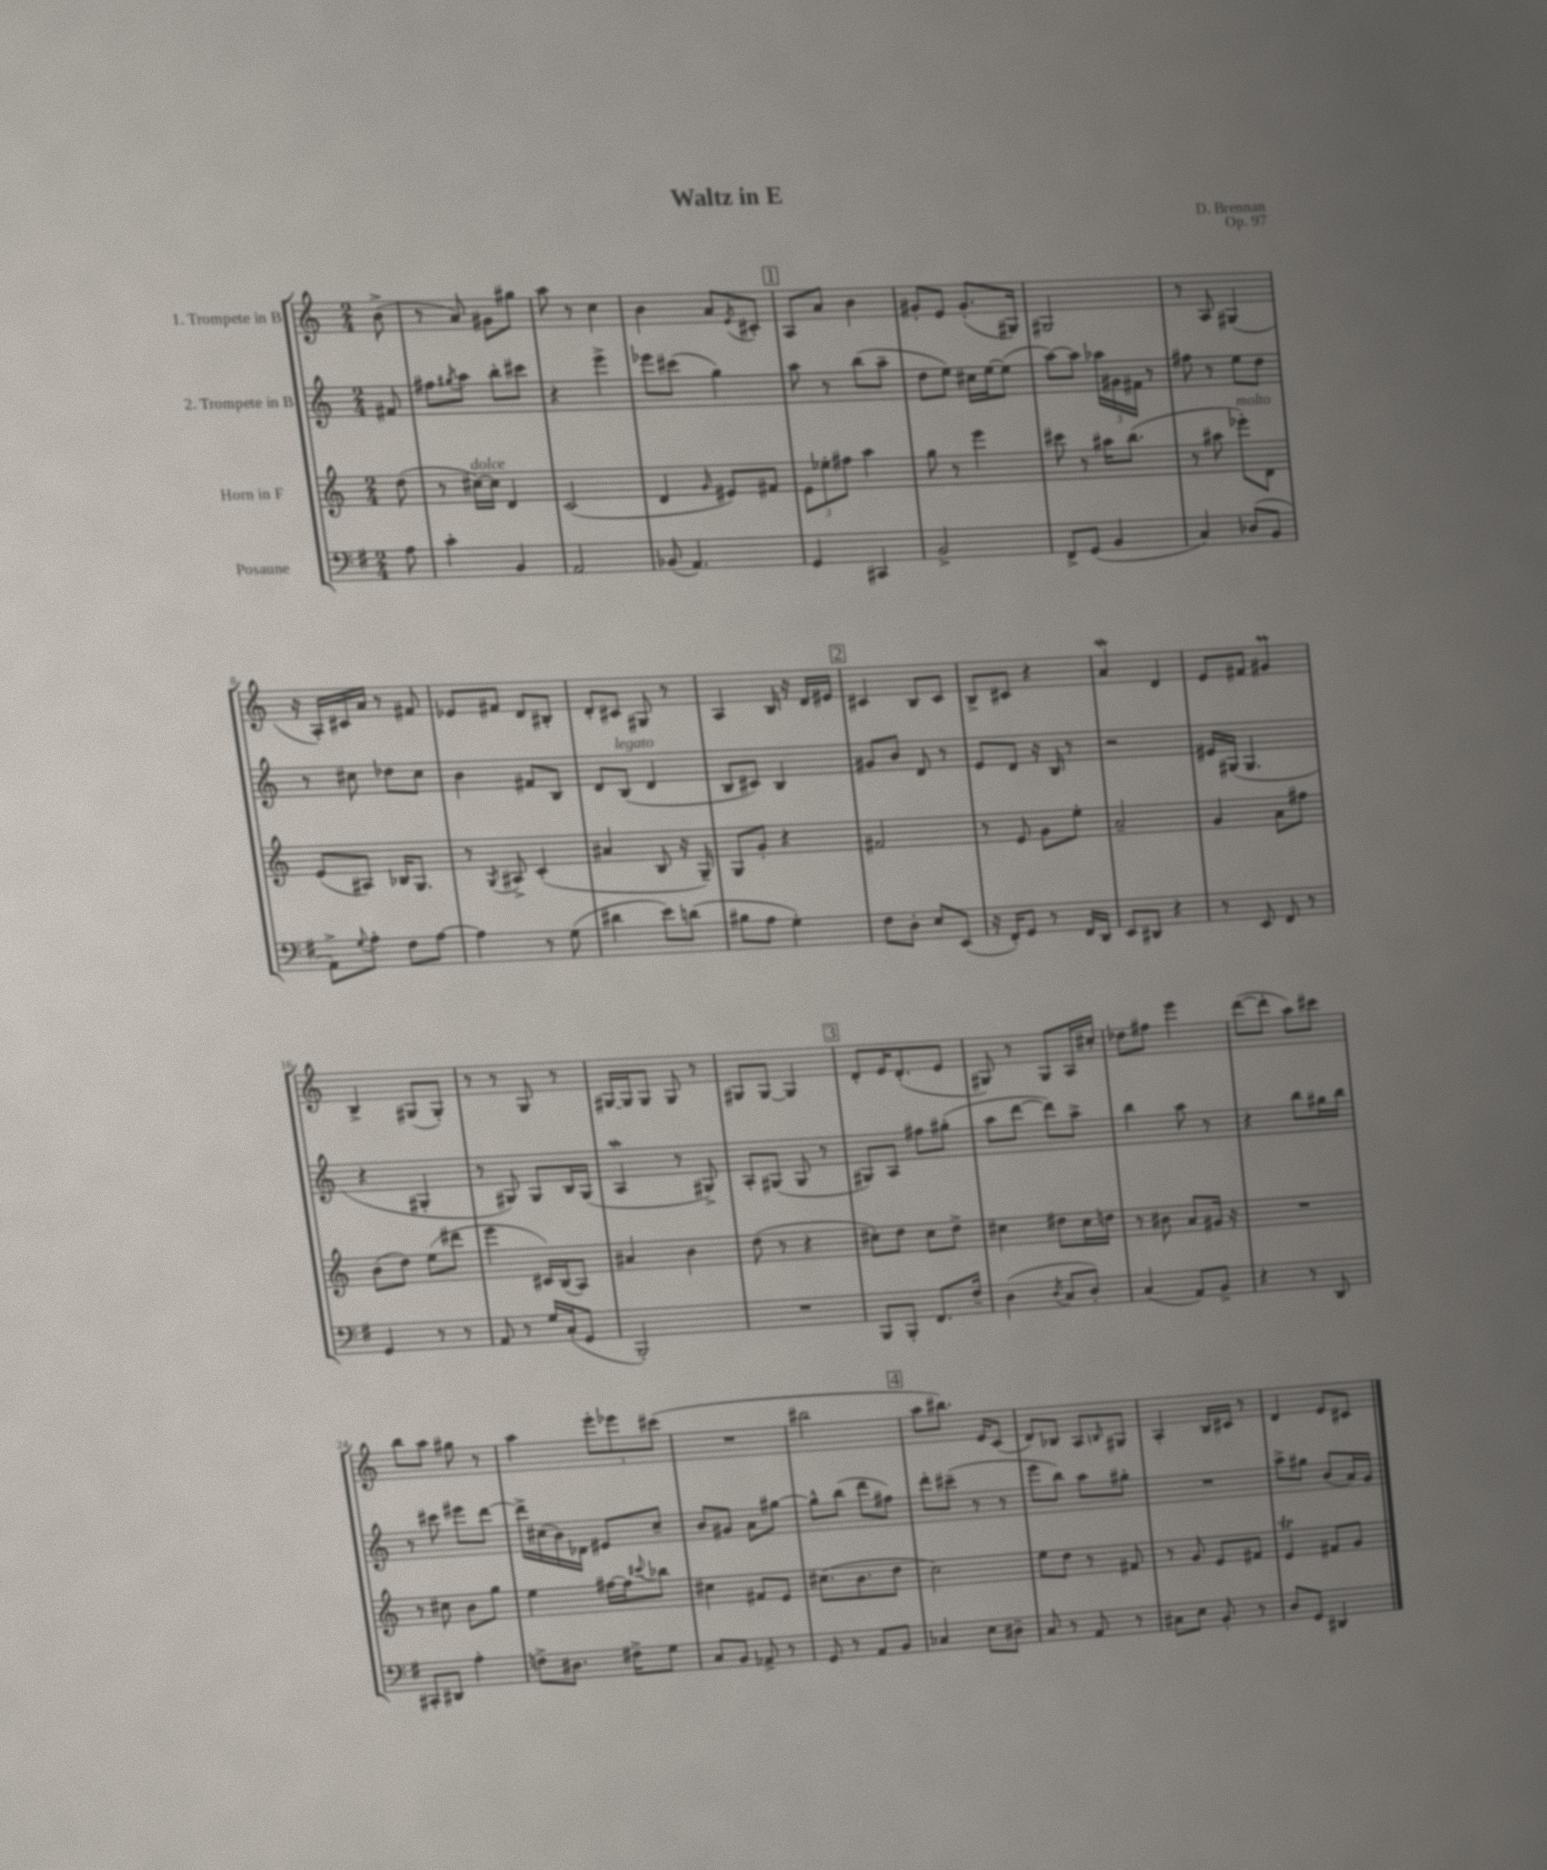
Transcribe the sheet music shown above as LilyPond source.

\header { title = "Waltz in E" composer = "D. Brennan" opus = "Op. 97" }
<<
\new StaffGroup <<
\new Staff = "s0" \with { instrumentName = "1. Trompete in B" } {
    \clef treble \key c \major \numericTimeSignature \time 2/4 \partial 8
    b'8->( |
    r8 a'8) gis'8 gis''8 |
    a''8 r8 c''4 |
    b'4 a'8 \acciaccatura { e'8 } cis'8-. |
    \mark \markup { \box "1" } a8 a'8 b'4 |
    gis'8-. e'8 gis'8.-.( gis16) |
    gis2 |
    r8 a8 gis4( |
    r16 a16-.) cis'16 a'16 r8 fis'8 |
    ees'8 fis'8 d'8 bis8-. |
    d'8-. cis'8 gis8 r8 |
    a4 b16 r16 d'16 eis'16 |
    \mark \markup { \box "2" } cis'4 b8 cis'8 |
    b8-> cis'8 r4 |
    a'4\mordent d'4 |
    e'8 fis'8 gis'4\prall |
    b4-> gis8( gis8-.) |
    r8 r8 g8 r8 |
    gis16~ gis16 gis8 gis8 r8 |
    gis8 gis8~ gis4 |
    \mark \markup { \box "3" } d'8-. e'16 d'8.-.( e'8 |
    gis8) r8 gis8 a16 cis''16-. |
    des''8 fis''8 e'''4 |
    d'''8~( d'''8-. a''8) cis'''8 |
    b''8 a''8 gis''8 r8 |
    a''4 \tuplet 3/2 { e'''8-. ees'''8 cis'''8( } |
    R2 |
    bis''2 |
    \mark \markup { \box "4" } a''8 bis''8.) e'16 c'8( |
    d'8) bes8 a8 \grace { b16 } gis8 |
    a4-. b16 cis'16 r8 |
    d'4 e'8 cis'8 \bar "|." |
}
\new Staff = "s1" \with { instrumentName = "2. Trompete in B" } {
    \clef treble \key c \major \numericTimeSignature \time 2/4 \partial 8
    fis'8 |
    fis''8 \acciaccatura { gis''8 } a''8 b''8-. cis'''8 |
    r4 e'''4-> |
    ees'''8 cis'''8( g''4) |
    \mark \markup { \box "1" } a''8 r8 b''8( a''8-- |
    d''8 e''8) cis''16 e''16~ e''8( |
    a''8~) a''8 \tuplet 3/2 { aes''16 gis'16 fis'16 } r8 |
    fis''8 r8 e''8 d''8 |
    r8 cis''8 des''8 cis''8 |
    b'4 fis'8 b8 |
    d'8 b8^\markup { \italic "legato" }( d'4 |
    b8 cis'8) b4 |
    \mark \markup { \box "2" } gis'8 b'8 d'8 r8 |
    e'8 d'8 r16 b16 r8 |
    r2 |
    eis'16 gis16( gis4. |
    r4 gis4-. |
    r8 gis8) gis8 b16 gis16( |
    a4\mordent r8 gis8->) |
    a8-. gis8( gis8 r8 |
    \mark \markup { \box "3" } gis8) a8 fis''8 gis''8-.( |
    a''8 d'''8~ d'''8) a''8-> |
    b''4 a''8 r8 |
    r4 b''8 gis''16 b''16 |
    r8 cis'''8 eis'''8 d'''8~ |
    d'''16-> cis''16( b'16) des'16 eis'8 cis''8-- |
    b'8 gis'8 a'8 gis''8~ |
    gis''8-^ b''8( d'''8 fis''8) |
    \mark \markup { \box "4" } d'''8-. cis'''8--( r8 r8 |
    e'''8 b''8) a''8 gis''8-. |
    R2 |
    a''8-> gis''8 b'8( a'16) g'16 \bar "|." |
}
\new Staff = "s2" \with { instrumentName = "Horn in F" } {
    \clef treble \key c \major \numericTimeSignature \time 2/4 \partial 8
    d''8( |
    r8 cis''16~^\markup { \italic "dolce" }) cis''16 d'4 |
    c'2( |
    d'4 \grace { g'16 } eis'8) fis'8 |
    \mark \markup { \box "1" } \tuplet 3/2 { e'8 ees''8-. fis''8 } a''4 |
    g''8 r8 e'''4 |
    cis'''8 r8 ais''16 b''8.( |
    r8 ais''8 ees'''8-.^\markup { \italic "molto" }) d'8 |
    e'8( ais8) bes16 g8. |
    r8 \acciaccatura { g8 } ais8-> c'4-.( |
    ais'4 b8 r16 g16--) |
    g8 g'8-. r4 |
    \mark \markup { \box "2" } fis'2 |
    r8 e'8 g'8 e''8-. |
    a'2-- |
    g'4 a'8 fis''8 |
    b'8( d''8) e''8( dis'''8 |
    e'''4 cis'16) b16( a8) |
    ais'4 b'4 |
    d''8( r8 r4 |
    \mark \markup { \box "3" } cis''8-.) d''8 cis''8 d''8-> |
    cis''4 dis''8 cis''16 d''16 |
    r8 bis'8 a'8 gis'16 r16 |
    R2 |
    r8 cis''8 b'8 g''8 |
    e''4 fis''16~ fis''16 \appoggiatura { cis'''8 } bes''8 |
    cis''4 fis'8 e'8 |
    cis''8.( b'8. d''8 |
    \mark \markup { \box "4" } c''2) |
    e''8 d''8 r8 fis'8 |
    r8 g'8 e'8 fis'8 |
    e'4\trill fis'8 g'8 \bar "|." |
}
\new Staff = "s3" \with { instrumentName = "Posaune" } {
    \clef bass \key g \major \numericTimeSignature \time 2/4 \partial 8
    a8 |
    c'4-. b,4 |
    a,2 |
    bes,8( a,4.) |
    \mark \markup { \box "1" } g,4 cis,4 |
    b,2-> |
    fis,8-> g,8( b,4 |
    c4) des8( b,8 |
    a,8->) \appoggiatura { g8 } a8-. fis8 a8~ |
    a4 r8 g8( |
    dis'4 e'8) d'8( |
    bis8 a8 g4-.) |
    \mark \markup { \box "2" } fis8 d8-. e8 e,8( |
    r16 fis,16-.) g,8 r8 fis,16 d,16 |
    e,8 dis,8 r4 |
    r8 e,8 fis,8 r8 |
    g,4 r8 r8 |
    a,8 r8 g16 c16-.( g,8 |
    b,,2-.) |
    R2 |
    \mark \markup { \box "3" } b,,8 b,,8-. fis,8. fis16-- |
    d4( \acciaccatura { d8 } c8 d8-.) |
    c4( a,8) b,8-> |
    r4 r8 d,8 |
    cis,8-. dis,8 a4-. |
    f8-> dis8. fis16-> g8 |
    c8 b,8 aes,8-> r8 |
    g,8 r8 a,8 b,8 |
    \mark \markup { \box "4" } ces4 e8 dis8-- |
    c8 r8 a,8 r8 |
    cis8 e8 b,8-. r8 |
    d8 g,8 dis,4 \bar "|." |
}
>>
>>
